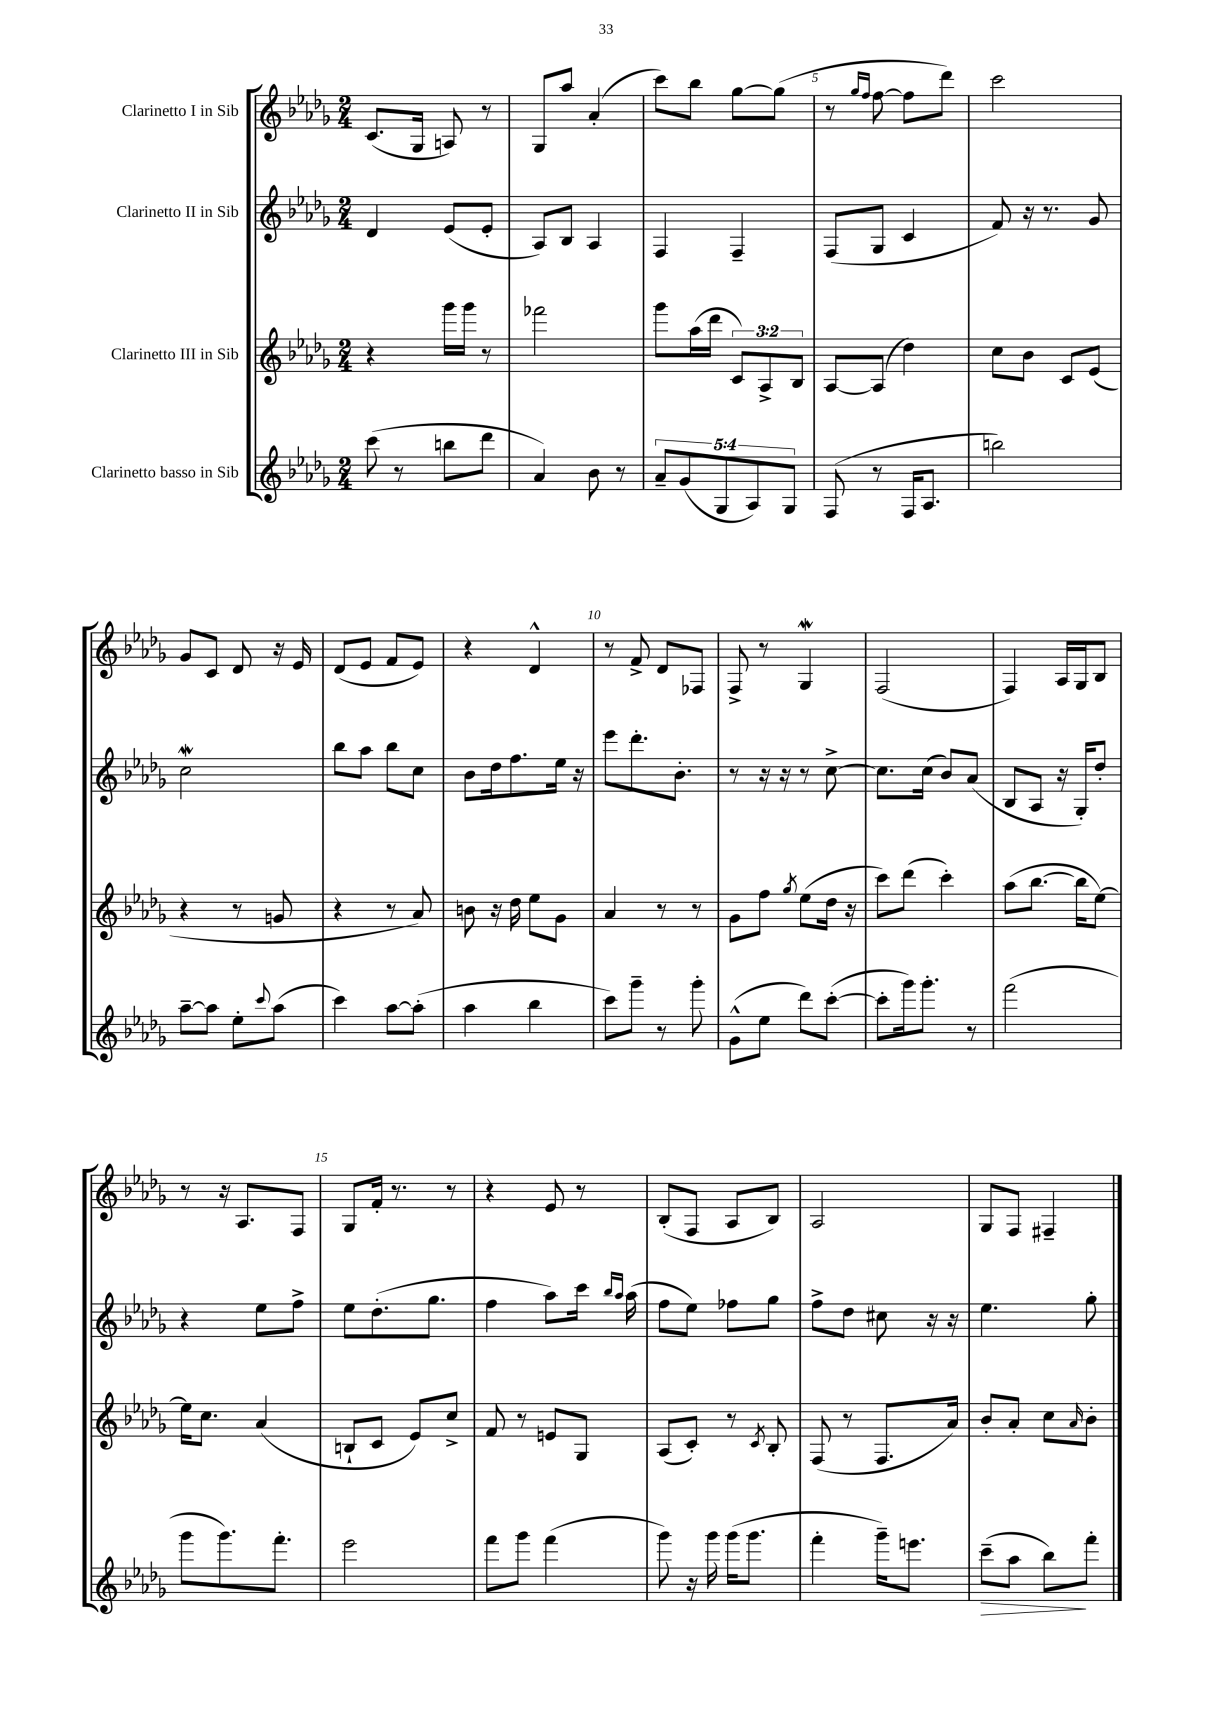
<<
\new StaffGroup <<
\new Staff = "s0" \with { instrumentName = "Clarinetto I in Sib" } {
    \clef treble \key des \major \numericTimeSignature \time 2/4
    c'8.( ges16 a8) r8 |
    ges8 aes''8 aes'4-.( |
    c'''8) bes''8 ges''8~ ges''8( |
    r8 \grace { ges''16 f''16 } f''8~ f''8 des'''8) |
    c'''2 |
    ges'8 c'8 des'8 r16 ees'16 |
    des'8( ees'8 f'8 ees'8) |
    r4 des'4-^ |
    r8 f'8-> des'8 fes8 |
    f8-> r8 ges4\mordent |
    f2( |
    f4) aes16 ges16 bes8 |
    r8 r16 aes8. f8 |
    ges8 f'16-. r8. r8 |
    r4 ees'8 r8 |
    bes8-.( f8 aes8 bes8) |
    aes2 |
    ges8 f8 fis4-- \bar "|." |
}
\new Staff = "s1" \with { instrumentName = "Clarinetto II in Sib" } {
    \clef treble \key des \major \numericTimeSignature \time 2/4
    des'4 ees'8( ees'8-. |
    aes8) bes8 aes4 |
    f4 f4-- |
    f8( ges8 c'4 |
    f'8) r16 r8. ges'8 |
    c''2\mordent |
    bes''8 aes''8 bes''8 c''8 |
    bes'8 des''16 f''8. ees''16 r16 |
    ees'''8 des'''8.-. bes'8.-. |
    r8 r16 r16 r8 c''8~-> |
    c''8. c''16( bes'8) aes'8( |
    bes8 aes8 r16 ges16-.) des''8-. |
    r4 ees''8 f''8-> |
    ees''8 des''8.-.( ges''8. |
    f''4 aes''8) c'''16 \grace { bes''16 aes''16 } aes''16( |
    f''8 ees''8) fes''8 ges''8 |
    f''8-> des''8 cis''8 r16 r16 |
    ees''4. ges''8-. \bar "|." |
}
\new Staff = "s2" \with { instrumentName = "Clarinetto III in Sib" } {
    \clef treble \key des \major \numericTimeSignature \time 2/4 \override Staff.TupletNumber.text = #tuplet-number::calc-fraction-text
    r4 ges'''16 ges'''16 r8 |
    fes'''2 |
    ges'''8 aes''16( des'''16 \tuplet 3/2 { c'8) aes8-> bes8 } |
    aes8~ aes8( des''4) |
    c''8 bes'8 c'8 ees'8( |
    r4 r8 g'8 |
    r4 r8 aes'8) |
    b'8 r16 des''16 ees''8 ges'8 |
    aes'4 r8 r8 |
    ges'8 f''8 \acciaccatura { ges''8 } ees''8( des''16 r16 |
    c'''8) des'''8( c'''4-.) |
    aes''8( bes''8.~ bes''16 ees''8~) |
    ees''16 c''8. aes'4( |
    b8-! c'8 ees'8) c''8-> |
    f'8 r8 e'8 ges8 |
    aes8( c'8-.) r8 \acciaccatura { c'8 } bes8-. |
    f8( r8 f8. aes'16) |
    bes'8-. aes'8-. c''8 \grace { aes'16 } bes'8-. \bar "|." |
}
\new Staff = "s3" \with { instrumentName = "Clarinetto basso in Sib" } {
    \clef treble \key des \major \numericTimeSignature \time 2/4 \override Staff.TupletNumber.text = #tuplet-number::calc-fraction-text
    c'''8( r8 b''8 des'''8 |
    aes'4) bes'8 r8 |
    \tuplet 5/4 { aes'8-- ges'8( ges8 aes8) ges8 } |
    f8( r8 f16 aes8. |
    b''2) |
    aes''8~-- aes''8 ees''8-. \appoggiatura { c'''8 } aes''8( |
    c'''4) aes''8~ aes''8-.( |
    aes''4 bes''4 |
    c'''8) ges'''8-- r8 ges'''8-. |
    ges'8-^( ees''8 des'''8) c'''8~-.( |
    c'''8-. ges'''16) ges'''8.-. r8 |
    f'''2( |
    ges'''8 ges'''8.) f'''8.-. |
    ees'''2 |
    f'''8 ges'''8 f'''4( |
    ges'''8) r16 ges'''16 ges'''16( ges'''8. |
    f'''4-. ges'''16--) e'''8. |
    c'''8--\>( aes''8 bes''8\!) f'''8-. \bar "|." |
}
>>
>>
\layout { \context { \Score currentBarNumber = #2 \override BarNumber.break-visibility = ##(#f #t #t) barNumberVisibility = #(every-nth-bar-number-visible 5) } }
